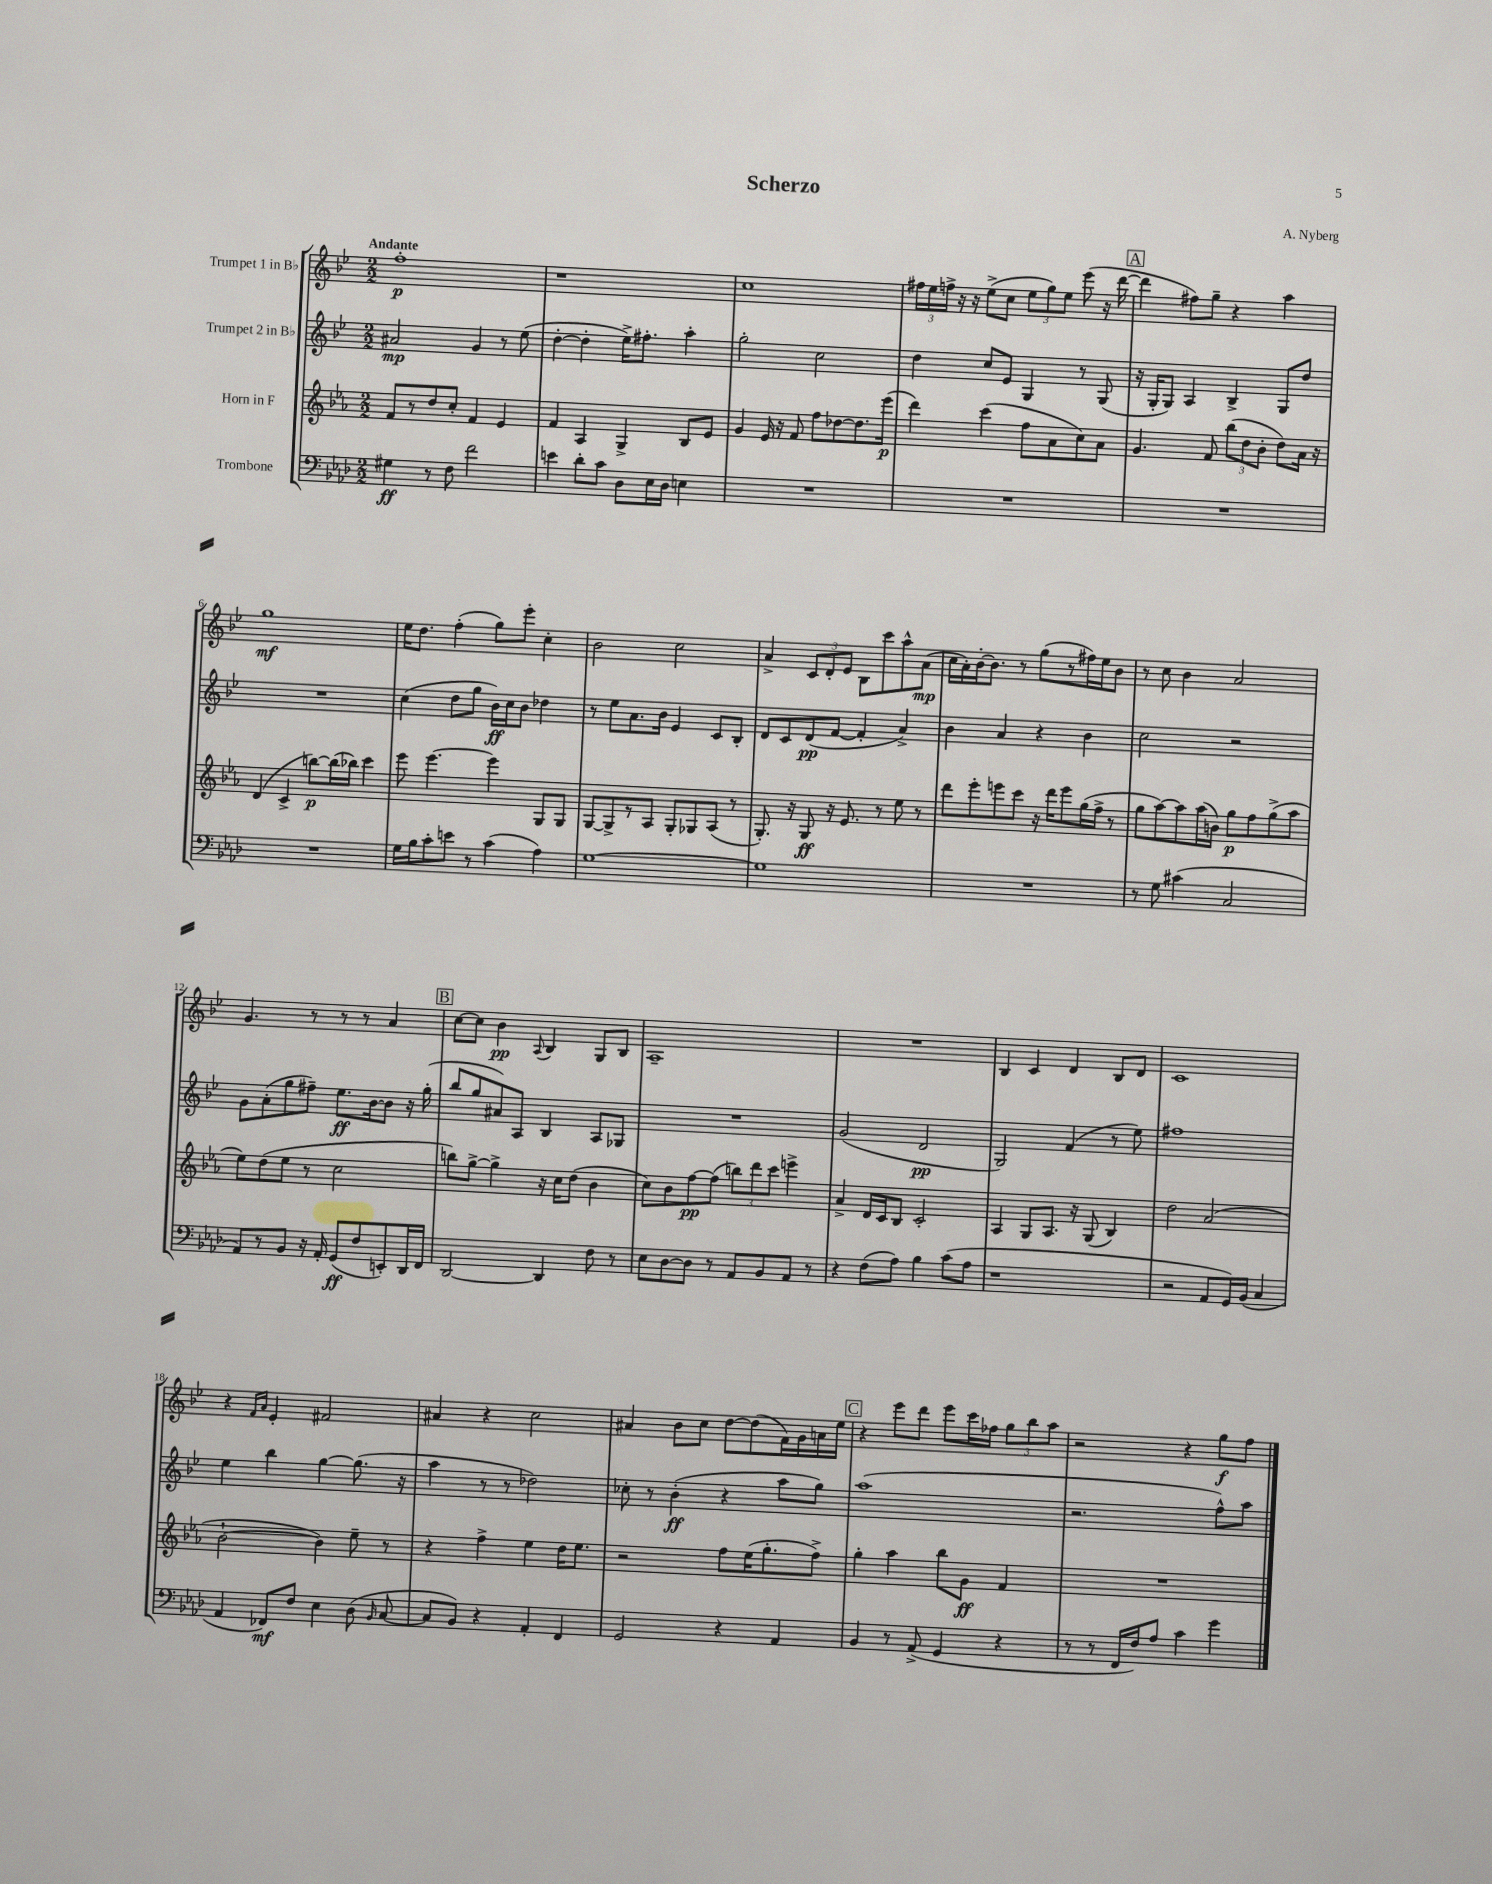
\header { title = "Scherzo" composer = "A. Nyberg" }
<<
\new StaffGroup <<
\new Staff = "s0" \with { instrumentName = "Trumpet 1 in Bb" } {
    \clef treble \key bes \major \numericTimeSignature \time 2/2 \tempo "Andante"
    \autoBeamOff f''1-.\p |
    r1 |
    c''1 |
    \tuplet 3/2 { fis''16[ ees''16 f''16]-> } r16 r16 ees''8[->( c''8] \tuplet 3/2 { ees''8[ g''8) ees''8] } ees'''8( r16 d'''16~ |
    \mark \markup { \box "A" } d'''4 fis''8[) g''8]-- r4 a''4 |
    g''1\mf |
    ees''16[ d''8.] f''4-.( g''8[) ees'''8]-. c''4-. |
    bes'2 c''2 |
    a'4-> \tuplet 3/2 { c'8[ d'8-. ees'8] } bes8[ c'''8 a''8-^ a'8]\mp( |
    c''16[ a'16-.) bes'16~-. bes'8.] r8 g''8[( r8 fis''16) ees''16 bes'8] |
    r8 c''8 bes'4 a'2 |
    g'4. r8 r8 r8 a'4 |
    \mark \markup { \box "B" } c''8[~ c''8] bes'4\pp \appoggiatura { a8 } bes4 g8[ bes8] |
    a1-- |
    R1 |
    bes4 c'4 d'4 bes8[ d'8] |
    c'1 |
    r4 \grace { f'16[ a'16] } ees'4-. fis'2 |
    ais'4 r4 c''2 |
    ais'4 bes'8[ c''8] d''8[~ d''8( f'16) g'16 a'16 ees''16] |
    \mark \markup { \box "C" } r4 ees'''8[ d'''8] ees'''8[ c'''16 fes''16] \tuplet 3/2 { g''8[ bes''8 a''8] } |
    r2 r4 g''8[\f f''8] \bar "|." |
}
\new Staff = "s1" \with { instrumentName = "Trumpet 2 in Bb" } {
    \clef treble \key bes \major \numericTimeSignature \time 2/2
    \autoBeamOff ais'2\mp g'4 r8 ees''8( |
    d''4~-. d''4-. ees''16[->) fis''8.]-. a''4-. |
    g''2-. c''2 |
    d''4 c''8[ ees'8] g4 r8 g8( |
    \mark \markup { \box "A" } r16 g16[-. g8]) a4 bes4-> g8[ d''8] |
    R1 |
    c''4( d''8[ g''8] bes'16[\ff) c''16 bes'8] des''4 |
    r8 ees''8[ a'8. bes'16] ees'4 c'8[ bes8]-. |
    d'8[ c'8 d'8\pp( f'8]~ f'4-. a'4->) |
    bes'4 a'4 r4 bes'4 |
    c''2 r2 |
    g'8[ a'8-.( g''8 fis''8]--) ees''8.[\ff bes'16~ bes'8] r16 g''16-.( |
    \mark \markup { \box "B" } bes''8[ g''8 ais'8) a8] bes4 a8[ ges8] |
    R1 |
    g'2( d'2\pp |
    g2) f'4( r8 ees''8) |
    fis''1 |
    ees''4 bes''4 g''4~ g''8.( r16 |
    a''4 r8 r8 des''2) |
    ces''8-. r8 bes'4-.\ff( r4 a''8[ g''8]) |
    \mark \markup { \box "C" } a''1( |
    r2. f''8[-^) a''8] \bar "|." |
}
\new Staff = "s2" \with { instrumentName = "Horn in F" } {
    \clef treble \key ees \major \numericTimeSignature \time 2/2
    \autoBeamOff f'8[ r8 d''8 c''8]-. f'4 ees'4 |
    f'4 aes4 g4-> bes8[ ees'8] |
    g'4 ees'16 r16 f'8 f''8[ des''8~ des''8. ees'''16]\p( |
    d'''4) c'''4( f''8[ aes'8 c''8) aes'8] |
    \mark \markup { \box "A" } g'4. f'8 \tuplet 3/2 { bes''8[( d''8 bes'8]-. } d''8[) aes'16] r16 |
    d'4( c'4-> b''8[~\p) b''16( bes''16]) c'''4 |
    ees'''8 ees'''4.~ ees'''4 g8[ g8] |
    g8[~ g8-> r8 aes8] g8[-. ges8 aes8]( r8 |
    g8.-.) r16 g8\ff r16 ees'8. r8 ees''8 r8 |
    d'''8[ ees'''8-. e'''8 c'''8] r16 d'''16[ e'''8 g''16( f''16]-> r8 |
    g''8[ aes''8~) aes''8 aes''16( b'16]) g''8[\p f''8 g''8->( aes''8] |
    ees''8[) d''8( ees''8] r8 c''2 |
    \mark \markup { \box "B" } b''8[) g''8]~-> g''4-> r16 c''16[ d''8]( bes'4 |
    c''8[) bes'8 f''8~\pp f''8]( \tuplet 3/2 { b''8[) d'''8 c'''8] } e'''4-> |
    aes'4-> d'16[ c'16 bes8] c'2-. |
    aes4 g8[ aes8.] r16 g8( bes4) |
    d''2 aes'2( |
    bes'2~-! bes'4) ees''8-- r8 |
    r4 f''4-> ees''4 d''16[ ees''8.] |
    r2 f''8[ ees''16( g''8.-. f''8]->) |
    \mark \markup { \box "C" } g''4-. aes''4 bes''8[ g'8]\ff f'4 |
    R1 \bar "|." |
}
\new Staff = "s3" \with { instrumentName = "Trombone" } {
    \clef bass \key aes \major \numericTimeSignature \time 2/2
    \autoBeamOff gis4\ff r8 f8 f'2 |
    e'4 des'8[-. c'8] des8[ ees16 des16] e4 |
    R1 |
    R1 |
    \mark \markup { \box "A" } R1 |
    R1 |
    g16[ bes16 c'8-. e'8] r8 c'4( aes4) |
    g1~ |
    g1 |
    R1 |
    r8 g8 cis'4( c2 |
    aes,8[) r8 bes,8] r16 aes,16-. g,8[\ff( f8 e,8-.) des,16 f,16] |
    \mark \markup { \box "B" } des,2~ des,4 f8 r8 |
    ees8[ des8~ des8] r8 aes,8[ bes,8 aes,8] r8 |
    r4 f8[( aes8]) bes4 c'8[( aes8] |
    r1 |
    r2 aes,8[ g,16) bes,16]( c4 |
    aes,4 fes,8[\mf) f8] ees4 des8( \grace { bes,16 } c8~ |
    c8[ bes,8]) r4 aes,4-. f,4 |
    g,2 r4 aes,4 |
    \mark \markup { \box "C" } bes,4 r8 aes,8->( g,4 r4 |
    r8 r8 f,16[ f16) aes8] c'4 g'4 \bar "|." |
}
>>
>>
